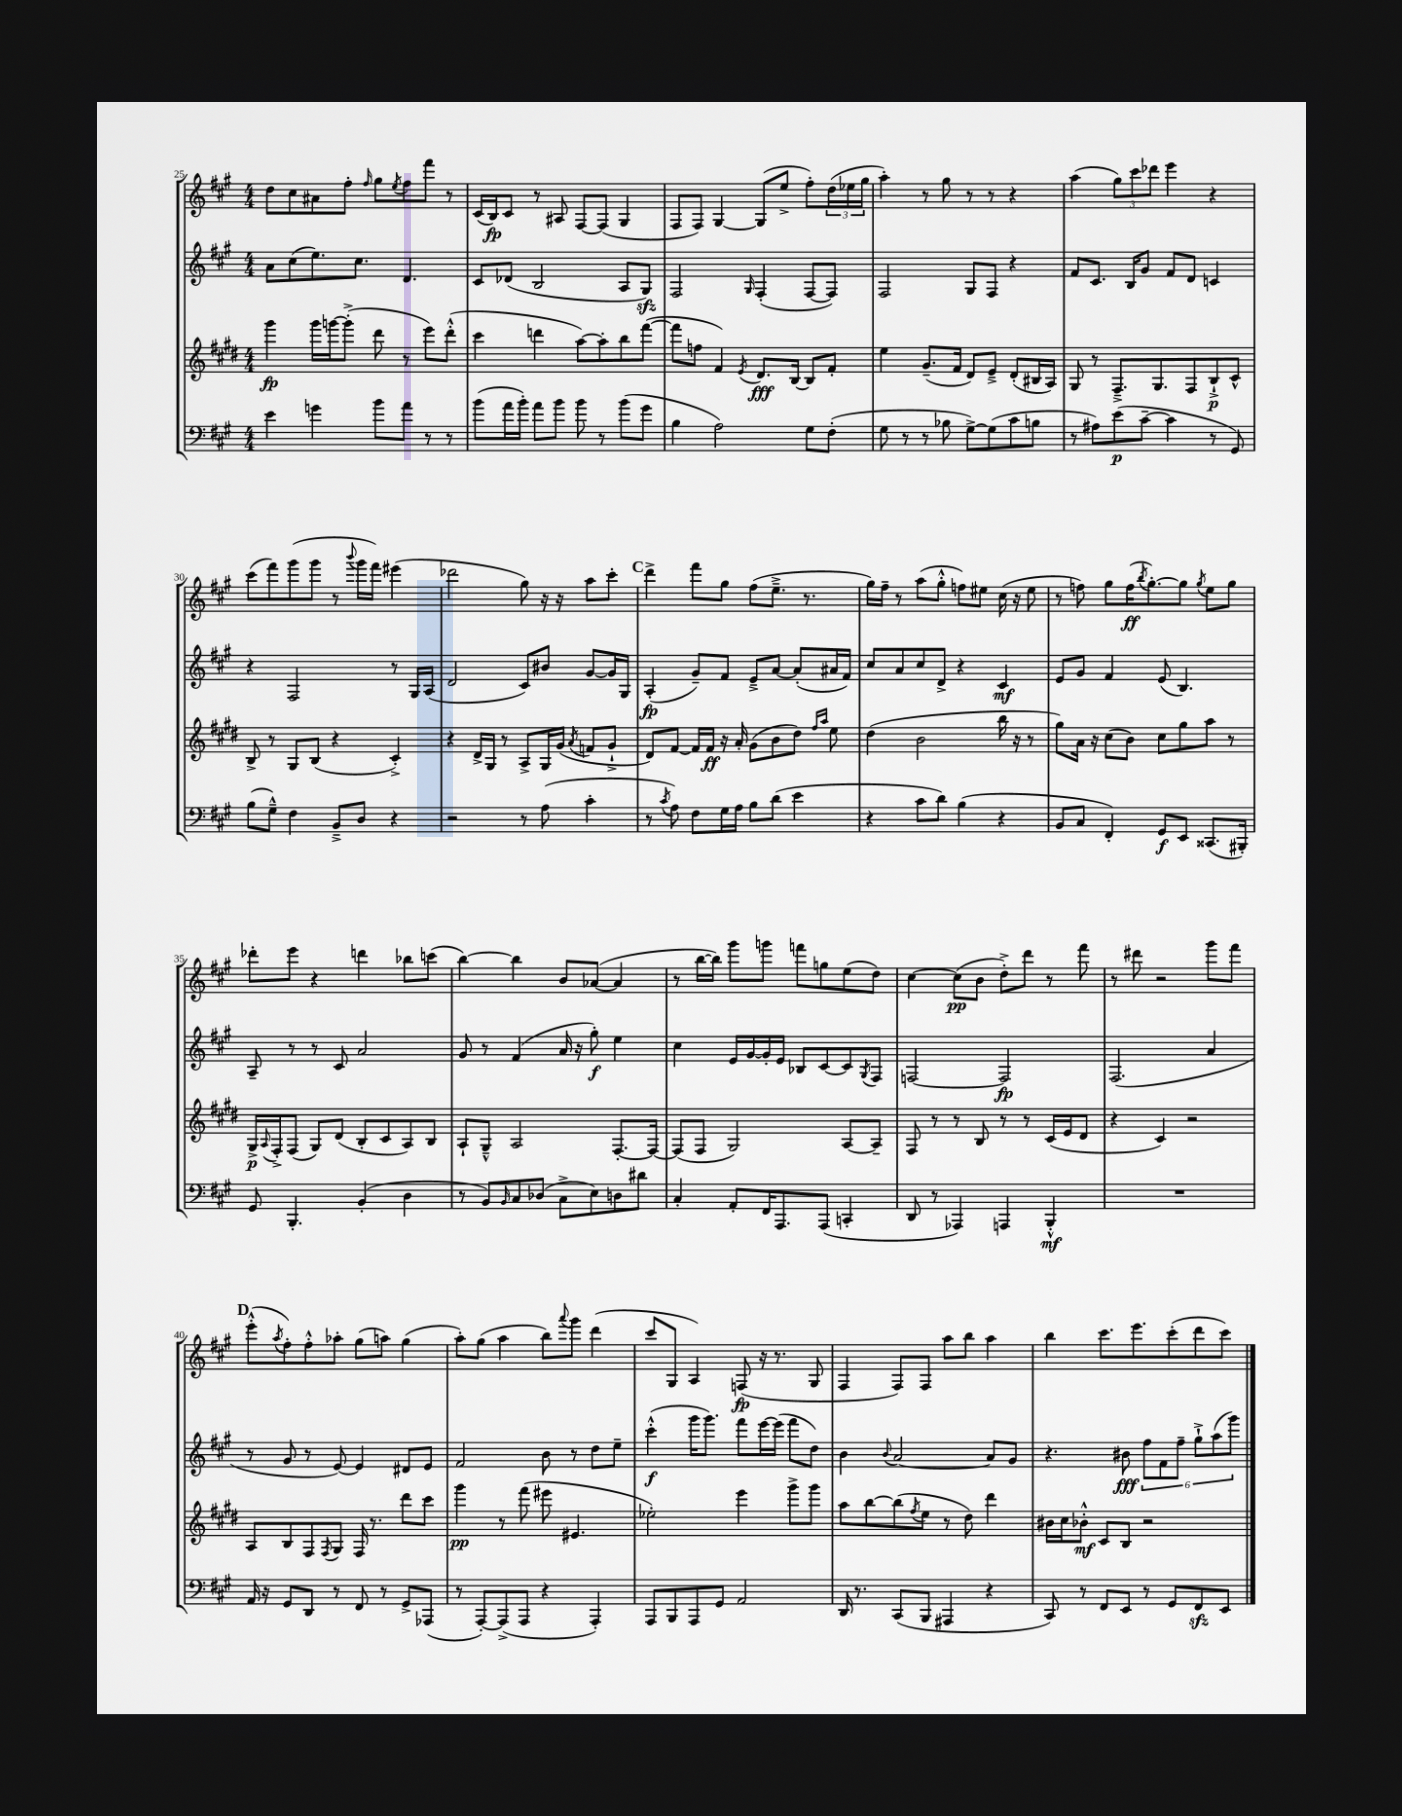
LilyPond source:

<<
\new StaffGroup <<
\new Staff = "s0" {
    \clef treble \key a \major \numericTimeSignature \time 4/4
    d''8 cis''8 ais'8 fis''8-. \grace { fis''16 } gis''8 \acciaccatura { e''8 } fis''8 fis'''8 r8 |
    cis'16( b16\fp) cis'8 r8 ais8 fis8~ fis8( gis4 |
    fis8 fis8) gis4~ gis8( e''8-> fis''8-.) \tuplet 3/2 { d''16( ees''16 gis''16 } |
    a''4-.) r8 gis''8 r8 r8 r4 |
    a''4( \tuplet 3/2 { gis''8) cis'''8 des'''8 } e'''4 r4 |
    cis'''8( fis'''8) gis'''8( gis'''8 r8 \appoggiatura { b'''8 } gis'''16 fis'''16) eis'''4( |
    des'''2 gis''8) r16 r16 a''8 cis'''8-. |
    \mark \markup { \bold "C" } d'''4-> fis'''8 gis''8 fis''8( e''8.---> r8. |
    gis''16) fis''16-- r8 a''8( gis''8-.-^ f''8) eis''8 cis''16( r16 eis''8 |
    r8 f''8) gis''8 f''16\ff( \acciaccatura { b''8 } gis''8.~-.) gis''8 \acciaccatura { gis''8 } e''8 gis''8 |
    des'''8-. e'''8 r4 d'''4 bes''8 c'''8( |
    b''4~) b''4 b'8 aes'8~( aes'4 |
    r8 b''16~ b''16) gis'''8 g'''8 f'''8 g''8 e''8( d''8) |
    cis''4~ cis''8\pp( b'8 d''8-.->) d'''8 r8 fis'''8 |
    r8 dis'''8 r2 gis'''8 fis'''8 |
    \mark \markup { \bold "D" } e'''8-.-^( \acciaccatura { a''8 } fis''8-.) fis''8-.-^ aes''8-. gis''8( a''8) gis''4( |
    a''8-.) gis''8( a''4 b''8) \appoggiatura { a'''8 } gis'''8 d'''4( |
    cis'''8 gis8 a4) f8\fp( r16 r8. gis8 |
    fis4 fis8) fis8 a''8 b''8 a''4 |
    b''4 cis'''8. e'''8. cis'''8-.( d'''8 cis'''8) \bar "|." |
}
\new Staff = "s1" {
    \clef treble \key a \major \numericTimeSignature \time 4/4
    a'8 cis''8( e''8.) cis''8. d'4. |
    cis'8 des'8( b2 a8 gis8\sfz) |
    fis2 \grace { gis16 } fis4-.( fis8~ fis8) |
    fis2 gis8 fis8 r4 |
    fis'8 cis'8. b16 gis'8 fis'8 d'8 c'4 |
    r4 fis2 r8 gis16 a16( |
    d'2 cis'8) bis'8 gis'8~ gis'16 gis16 |
    \mark \markup { \bold "C" } a4-.\fp( gis'8--) fis'8 e'8---> a'8~ a'8-.( ais'16 fis'16) |
    cis''8 a'8 cis''8 d'8-> r4 cis'4\mf |
    e'8 gis'8 fis'4 e'8( b4.) |
    a8-- r8 r8 cis'8 a'2 |
    gis'8 r8 fis'4( a'16 r16 gis''8-.\f) e''4 |
    cis''4 e'16 gis'16~ gis'16-. e'16 bes8 cis'8~ cis'8 \acciaccatura { gis8 } fis8 |
    f2~ f2\fp |
    fis2.( a'4 |
    \mark \markup { \bold "D" } r8 gis'8 r8 e'8~) e'4 dis'8 e'8 |
    fis'2 b'8 r8 d''8 e''8-- |
    cis'''4-.-^\f( gis'''16 gis'''8.) fis'''8 e'''16~ e'''16( fis'''8 d''8) |
    b'4 \appoggiatura { b'8 } a'2~ a'8 gis'8 |
    r4. bis'8\fff \tuplet 6/4 { fis''8 fis'8 fis''8-- gis''8-!-> a''8( gis'''8) } \bar "|." |
}
\new Staff = "s2" {
    \clef treble \key e \major \numericTimeSignature \time 4/4
    gis'''4\fp gis'''16 g'''16~ g'''8-.->( dis'''8 r8 e'''8) dis'''8-.-^( |
    cis'''4 d'''4 a''8~) a''8-. b''8 fis'''8~( |
    fis'''8 f''8 fis'4) \acciaccatura { e'8 } dis'8.\fff b16~ b8 fis'8-. |
    e''4 gis'8.--( fis'16 dis'8) e'8---> dis'8-.( bis16 a16) |
    gis8 r8 fis8.---> gis8. fis8 b8-!->\p cis'8-^ |
    b8-> r8 gis8 b8( r4 cis'4-.->) |
    r4 dis'16-> gis16 r8 a8-> gis16 gis'16( \acciaccatura { a'8 } f'8 gis'8-!-> |
    \mark \markup { \bold "C" } dis'8) fis'8~ fis'16 fis'16\ff r16 a'16-. gis'8( b'8 dis''8) \grace { fis''16 a''16 } e''8 |
    dis''4( b'2 b''16 r16 r8 |
    gis''8) a'16 r16 cis''8( b'8) cis''8 gis''8 a''8 r8 |
    gis16->\p \appoggiatura { a8 } fis16-.-> fis8( gis8) dis'8( b8-. cis'8 a8) b8 |
    a8-! gis8---^ a2 fis8.~-. fis16~ |
    fis8( fis8 gis2) a8~ a8-- |
    fis8 r8 r8 b8 r8 r8 cis'16( e'16 dis'8 |
    r4 cis'4) r2 |
    \mark \markup { \bold "D" } a8 b8 fis8 \acciaccatura { fis8 } gis8 fis16 r8. dis'''8 cis'''8 |
    gis'''4\pp r8 fis'''8( eis'''8 eis'4. |
    ees''2-.) e'''4 gis'''8-> gis'''8 |
    a''8 b''8~ b''8( \acciaccatura { fis''8 } e''8 r8 dis''8) dis'''4 |
    bis'16 cis''16 bes'8-.-^\mf cis'8 b8 r2 \bar "|." |
}
\new Staff = "s3" {
    \clef bass \key a \major \numericTimeSignature \time 4/4
    e'4 g'4 b'8 a'8 r8 r8 |
    b'8( a'16 b'16-.) a'8 b'8 b'8 r8 b'8( gis'8 |
    b4 a2) gis8 fis8-.( |
    gis8 r8 r8 bes8 gis8~->) gis8( cis'8 b8 |
    r8 ais8) e'8\p( cis'8~-- cis'4 r8 gis,8) |
    b8( gis8---^) fis4 b,8---> d8 r4 |
    r2 r8 a8( cis'4-. |
    \mark \markup { \bold "C" } r8 \acciaccatura { cis'8 } a8) fis8 gis16 a16 b8 d'8( e'4 |
    r4 cis'8 d'8) b4( r4 |
    b,8 cis8 fis,4-.) gis,8\f e,8 cisis,8.( bis,,16-.) |
    gis,8 b,,4.-. b,4-.( d4 |
    r8 b,8) \grace { b,16 } cis8 des8( cis8-> e8) d8 dis'8 |
    cis4-. a,8-. fis,16 a,,8. a,,8( c,4-. |
    d,8 r8 aes,,4) a,,4 b,,4-.-^\mf |
    R1 |
    \mark \markup { \bold "D" } a,16 r16 gis,8 d,8 r8 fis,8 r8 gis,8-> aes,,8( |
    r8 a,,8~-.) a,,8->( a,,8 r4 a,,4-.) |
    a,,8 b,,8 a,,8 gis,8 a,2 |
    d,16 r8. cis,8( b,,8 ais,,4 r4 |
    cis,8) r8 fis,8 e,8 r8 gis,8 fis,8\sfz e,8 \bar "|." |
}
>>
>>
\layout { \context { \Score currentBarNumber = #25 } }
